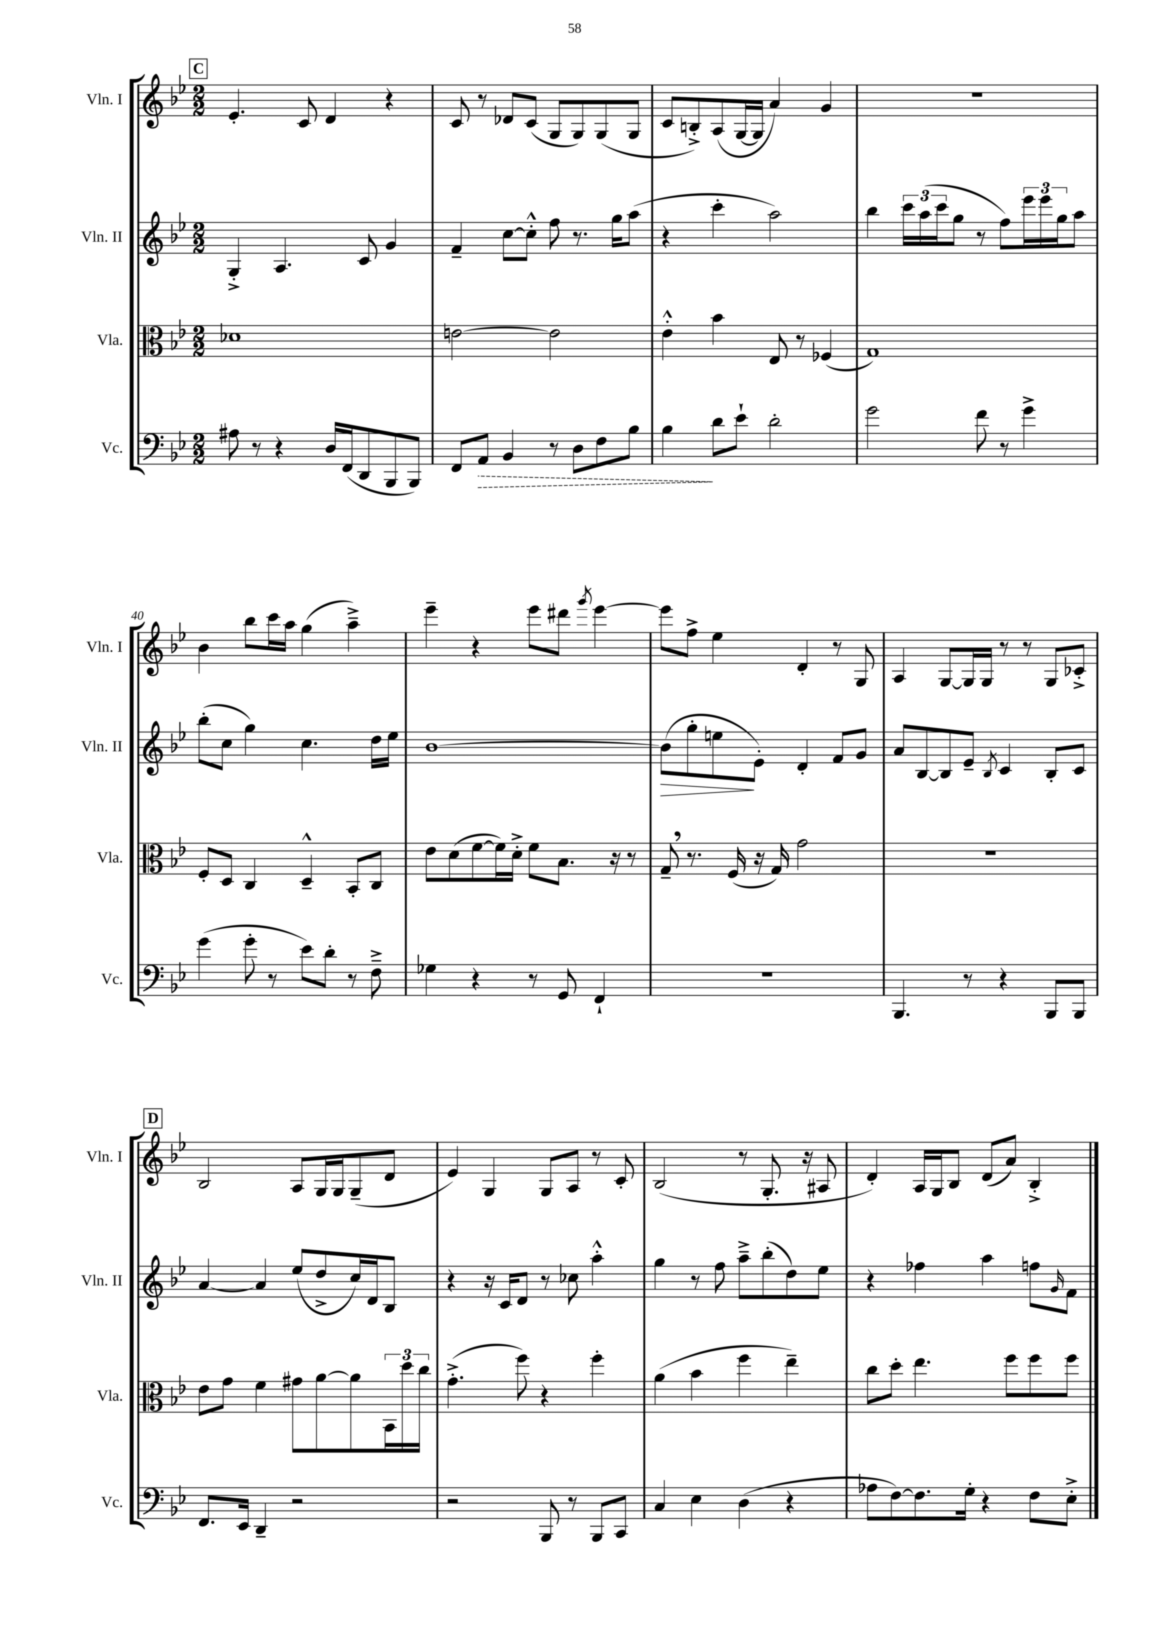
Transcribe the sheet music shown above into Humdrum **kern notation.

**kern	**kern	**kern	**kern
*staff4	*staff3	*staff2	*staff1
*clefF4	*clefC3	*clefG2	*clefG2
*k[b-e-]	*k[b-e-]	*k[b-e-]	*k[b-e-]
*M2/2	*M2/2	*M2/2	*M2/2
8A#\	1d-	4G'^/	4.e-'/
8r	.	.	.
4r	.	4.A/	.
.	.	.	8c/
16D/LL	.	.	4d/
(16FF/J	.	.	.
8DD/	.	8c/	.
8BBB-/	.	4g/	4r
8BBB-/J)	.	.	.
=	=	=	=
8FF/L	[2e\	4f~/	8c/
8AA/J	.	.	8r
4BB-/	.	[8cc\L	8d-/L
.	.	8cc'^^\]J	(8c/J
8r	2e\]	8ff\	8G/L
8D\L	.	8.r	8G/)
8F\	.	.	(8G/
.	.	16gg\LK	.
8B-\J	.	(8aa\J	8G/J
=	=	=	=
4B-\	4e-'^^\	4r	8c/L
.	.	.	8B'^/)
8d\L	4b-\	4ccc'\	(8A/
8e-`\J	.	.	[16G/L
.	.	.	16G/]JJ
2d'\	8E-/	2aa\)	4a/)
.	8r	.	.
.	(4F-/	.	4g/
=	=	=	=
2g\	1G)	4bb-\	1r
.	.	24ccc\LL	.
.	.	(24aa\	.
.	.	24ccc\J	.
.	.	8gg\J	.
8f\	.	8r	.
8r	.	8ff\L)	.
4g^\	.	24eee-\L	.
.	.	24eee-\	.
.	.	24gg\J	.
.	.	8aa\J	.
=	=	=	=
(4g\	8F'/L	(8bb-'\L	4b-\
.	8D/J	8cc\J	.
8g'\	4C/	4gg\)	8bb-\L
8r	.	.	16ccc\L
.	.	.	16aa\JJ
8e-\L)	4D~^^/	4.cc\	(4gg\
8d'\J	.	.	.
8r	8BB-'/L	.	4aa~^\)
8F~^\	8C/J	16dd\LL	.
.	.	16ee-\JJ	.
=	=	=	=
4G-\	8e-\L	[1b-	4eee-~\
.	(8d\	.	.
4r	[8f\	.	4r
.	16f\]L)	.	.
.	16d'^\JJ	.	.
8r	8f\L	.	8eee-\L
8GG/	8.B-\J	.	8ddd#\J
.	.	.	8qggg/
4FF`/	.	.	[4eee-\
.	16r	.	.
.	8r	.	.
=	=	=	=
1r	8G~/	(8b-\]L	8eee-\]L
.	8.r	8gg'\	8ff^\J
.	.	8ee\	4ee-\
.	(16F/	.	.
.	16r	8e-'\J)	.
.	16G/)	.	.
.	2g\	4d'/	4d'/
.	.	8f/L	8r
.	.	8g/J	8G/
=	=	=	=
4.BBB-/	1r	8a/L	4A/
.	.	[8B-/	.
.	.	8B-/]	[8G/L
8r	.	8e-~/J	16G/]L
.	.	.	16G/JJ
.	.	8qB-/	.
4r	.	4c/	8r
.	.	.	8r
8BBB-/L	.	8B-'/L	8G/L
8BBB-/J	.	8c/J	8c-'^/J
=	=	=	=
8.FF/L	8e-\L	[4a/	2B-/
.	8g\J	.	.
16EE-/Jk	.	.	.
4DD~/	4f\	4a/]	.
2r	8g#\L	(8ee-/L	8A/L
.	[8a\	8dd^/	16G/L
.	.	.	16G/J
.	8a\]	16cc/L)	(8G~/
.	.	16d/J	.
.	24BB-\L	8B-/J	8d/J
.	24dd\	.	.
.	24cc\JJ	.	.
=	=	=	=
2r	(4.g'^\	4r	4e-/)
.	.	16r	4G/
.	.	16c/LK	.
.	8ff\)	8d/J	.
8BBB-/	4r	8r	8G/L
8r	.	8cc-\	8A/J
8BBB-/L	4ff'\	4aa'^^\	8r
8CC/J	.	.	8c'/
=	=	=	=
4C/	(4a\	4gg\	(2B-/
4E-\	4b-\	8r	.
.	.	8ff\	.
(4D\	4ff\	8aa~^\L	8r
.	.	(8bb-'\	8.G'/
4r	4ee-~\)	8dd\)	.
.	.	.	16r
.	.	8ee-\J	8A#/
=	=	=	=
8A-\L	8cc\L	4r	4d'/)
[8F\)	8dd'\J	.	.
8.F\]	4.ee-\	4ff-\	16A/LL
.	.	.	16G/J
.	.	.	8B-/J
16G'\Jk	.	.	.
4r	.	4aa\	(8d/L
.	8ff\L	.	8a/J)
8F\L	8ff\	8ff\L	4B-'^/
.	.	16qqg/	.
8E-'^\J	8ff\J	8f\J	.
==	==	==	==
*-	*-	*-	*-
